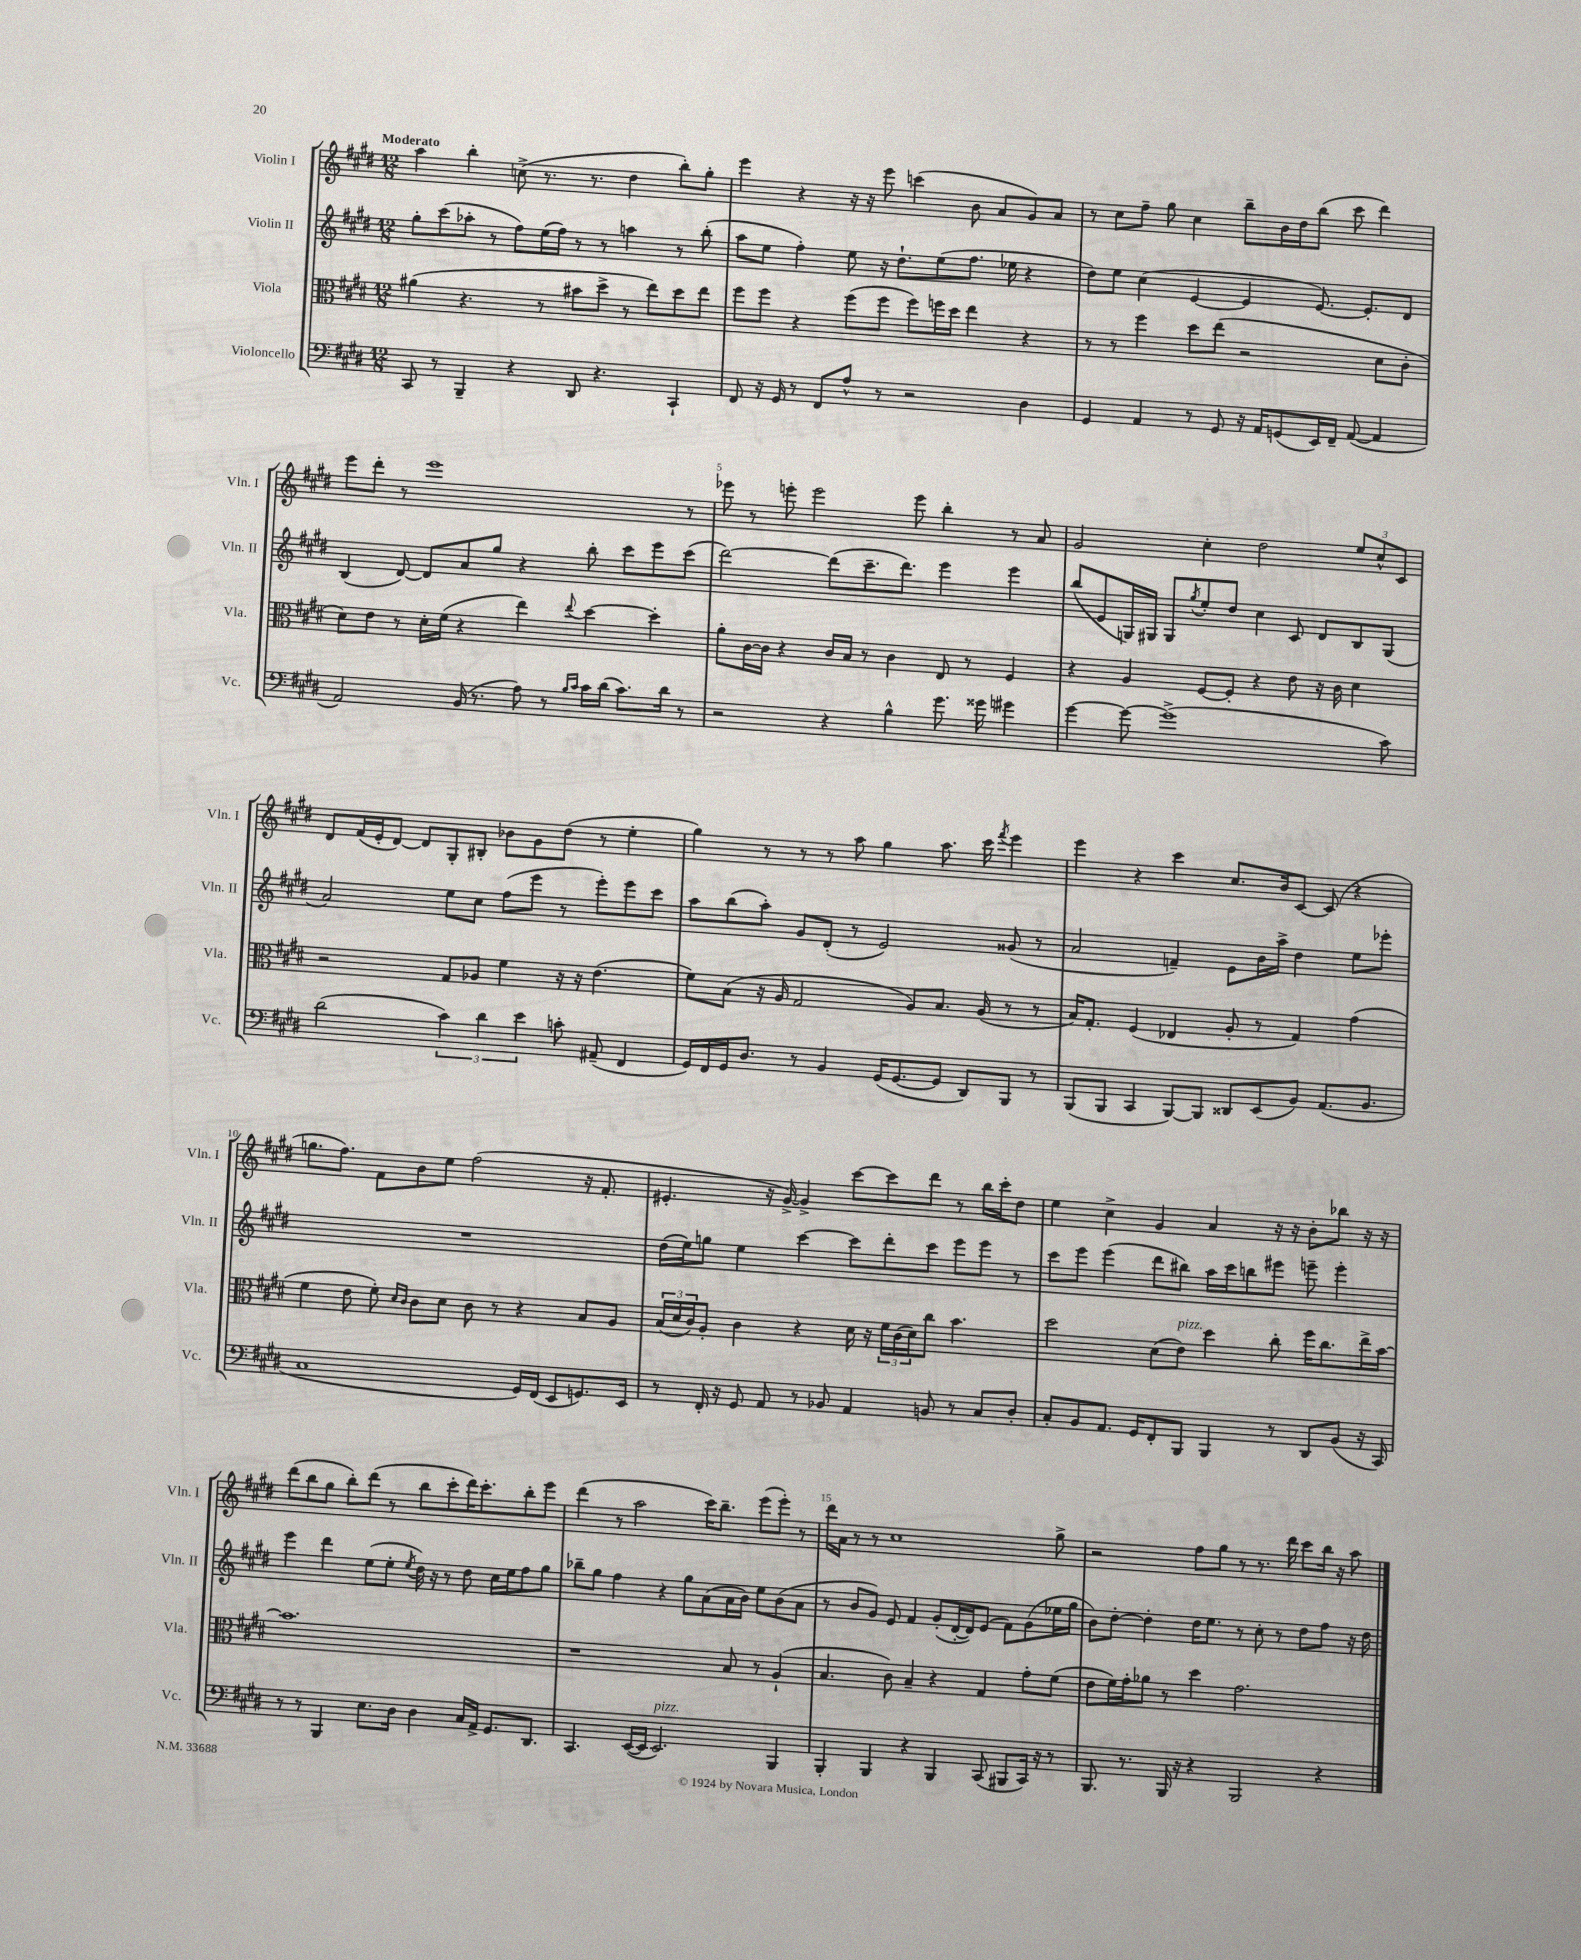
<<
\new StaffGroup <<
\new Staff = "s0" \with { instrumentName = "Violin I" shortInstrumentName = "Vln. I" } {
    \clef treble \key e \major \numericTimeSignature \time 12/8 \tempo "Moderato"
    a''4 b''4-. c''8->( r8. r8. dis''4 b''8-.) gis''8-. |
    e'''4 r4 r16 r16 e'''8 c'''4( b'8 a'8 gis'8) a'8 |
    r8 cis''8 fis''8-- gis''8 cis''4 b''8-- b'16 dis''16 b''8( cis'''8 dis'''4) |
    e'''8 dis'''8-. r8 e'''1 r8 |
    ees'''8 r8 e'''8-. e'''2 e'''8 b''4-. r8 a'8 |
    gis'2 cis''4-. dis''2 \tuplet 3/2 { e''8 cis''8-^ cis'8 } |
    dis'8 fis'16( e'16-. dis'8~) dis'8 gis8-. bis8-. bes'8 gis'8 dis''8( r8 e''4-. |
    gis''4) r8 r8 r8 a''8 gis''4 a''8. cis'''16 \acciaccatura { fis'''8 } e'''4 |
    e'''4 r4 cis'''4 cis''8. b'16 cis'8~ cis'8( r4 |
    g''8. fis''8.) fis'8 b'8 e''8 fis''2( r16 fis'8.-. |
    eis'4.-. r16 gis'16~->) gis'4-> cis'''8~ cis'''8 dis'''8 r8 b''16 cis'''16-. dis''8 |
    e''4 cis''4-> gis'4 a'4 r16 r16 b'8-. bes''8 r16 r16 |
    dis'''8( b''8 gis''8 b''8-.) dis'''8( r8 b''8 cis'''8-. dis'''16) cis'''8.-. b''8-. e'''8 |
    dis'''4( r8 a''2 cis'''16) b''8.-- e'''8( e'''8-.) r8 |
    dis'''16 a'16 r8 r8 cis''1 gis''8-> |
    r2 fis''8 gis''8 r8 r8. dis'''16 cis'''8 b''16 r16 a''8 \bar "|." |
}
\new Staff = "s1" \with { instrumentName = "Violin II" shortInstrumentName = "Vln. II" } {
    \clef treble \key e \major \numericTimeSignature \time 12/8
    gis''8-. cis'''8( aes''8-. r8 fis''8) e''16( fis''16) r8 r8 a''4 r8 b''8-.( |
    a''8 e''8 fis''4-.) e''8 r16 dis''8.-! e''8( fis''8. ees''16 r4 |
    dis''8) e''8 cis''4( e'4~ e'4 e'8.~) e'8.-. dis'8 |
    b4( dis'8~) dis'8 a'8 gis''8 r4 b''8-. cis'''8 e'''8 cis'''8( |
    dis'''2~) dis'''8( cis'''8.-- dis'''8.) e'''4 e'''4 |
    b''8( e'8 g16) gis16 gis8 \acciaccatura { gis''8 } e''8-. dis''8 cis''4 cis'8 dis'8 b8 gis8( |
    a'2) e''8 cis''8 fis''8( e'''8 r8 e'''8-.) e'''8 cis'''8 |
    a''8 b''8( a''8-.) gis'8 dis'8-.( r8 e'2) gisis'8( r8 |
    a'2 f'4--) e'8 b'16 a''16-> dis''4 e''8 ees'''8-. |
    R1. |
    dis''16( e''16) g''8 e''4 cis'''4~ cis'''8 dis'''8-. cis'''8 e'''8 e'''8 r8 |
    cis'''8 e'''8 e'''4( dis'''8 bis''8) a''16 cis'''16 b''8 eis'''8 e'''8-- e'''4-. |
    e'''4 dis'''4 e''8( e''8-. \acciaccatura { e''8 } dis''16) r16 r8 dis''8 cis''16 e''16 fis''8 gis''8 |
    bes''8-- gis''8 fis''4 r4 gis''8 a'8( a'16 b'16) e''8 b'8( a'8 |
    r8 b'8 gis'8) e'8 fis'4 gis'8-.( dis'16~-. dis'16) e'8( fis'8) gis'8( ees''16 gis''16 |
    b'8) dis''8~-. dis''4-. dis''16 e''8. r8 cis''8-. r8 dis''8 fis''8 r16 dis''16 \bar "|." |
}
\new Staff = "s2" \with { instrumentName = "Viola" shortInstrumentName = "Vla." } {
    \clef alto \key e \major \numericTimeSignature \time 12/8
    ais'4( r4. r8 bis'8 dis''8-> r8 e''8) dis''8 e''8 |
    fis''8 fis''8 r4 fis''8( fis''8 fis''8) f''16 dis''16 e''4 r4 |
    r8 r8 fis''4 dis''8 e''8( r2 dis'8 cis'8-. |
    dis'8) e'8 r8 dis'16-. fis'16( r4 e''4) \appoggiatura { e''8 } dis''4~ dis''4-. |
    a'8-. cis'16~ cis'16 r4 cis'16 b16 r8 cis'4 e8 r8 fis4 |
    r4 a4 fis8~ fis8-. r4 e'8 r16 cis'16 dis'4 |
    r2 gis8 aes8 fis'4 r16 r16 e'4.( |
    fis'8) b8( r16 a16 gis2 a8) b8. a16( r8 r8 |
    b16) gis8.-. fis4( ees4 a8-. r8 gis4) gis'4( |
    fis'4 e'8 fis'8-.) \grace { dis'16 cis'16 } cis'8 dis'8 cis'8 r8 r4 b8 a8 |
    \tuplet 3/2 { b16( dis'16 cis'16) } a8-. cis'4 r4 dis'16 r16 \tuplet 3/2 { fis'16 cis'16( dis'16) } cis''8 b'4. |
    dis''2 dis'8( e'8^\markup { \italic "pizz." }) dis''4 cis''8-. fis''16 cis''8. e''16-> b'16~ |
    b'1. |
    r1 b8 r8 a4-!( |
    b4. cis'8) b4-- r4 gis4 gis'8-. fis'8( |
    e'8 fis'16) gis'16-. aes'8 r8 dis''4 gis'2. \bar "|." |
}
\new Staff = "s3" \with { instrumentName = "Violoncello" shortInstrumentName = "Vc." } {
    \clef bass \key e \major \numericTimeSignature \time 12/8
    cis,8 r8 b,,4-- r4 dis,8 r4. cis,4-! |
    fis,8 r16 gis,16 r8 fis,8 a8-^ r8 r2 dis4 |
    gis,4 a,4 r8 gis,8 r16 a,16 g,8( e,16) fis,16-- a,8~( a,4 |
    a,2) b,16( r8. a8) r8 \grace { b16 cis'16 } cis'16 dis'16( cis'8.) dis'16 r8 |
    r2 r4 b4-^ gis'8. gisis'16 gis'4 |
    gis'4~ gis'8~ gis'1->( cis'8) |
    dis'2( \tuplet 3/2 { cis'4) dis'4 e'4 } c'8-. ais,8--( fis,4 |
    gis,16) fis,16 gis,16 dis8. r8 b,4 gis,16( gis,8.~ gis,8 dis,8) b,,8 r8 |
    b,,8( b,,8 cis,4 b,,8~) b,,8 disis,8 e,8( b,8) a,8.( b,8. |
    cis1 gis,16) fis,16( e,8 g,8.) e,16 |
    r8 fis,16-. r16 gis,8 a,8 r8 bes,8 a,4 b,8 r8 cis8 dis8-. |
    cis8-. b,8 a,8. gis,16 fis,8-. b,,8 b,,4 r8 dis,8 b,8( r16 cis,16) |
    r8 r8 b,,4 e8. dis16 dis4 cis16 a,16-> gis,8. dis,8. |
    cis,4. e,16~( e,16 e,2.^\markup { \italic "pizz." }) b,,4 |
    b,,4-. b,,4 r4 b,,4 cis,8( bis,,8 cis,16) r16 r8 |
    b,,8. r8. b,,16 r16 r4 b,,2 r4 \bar "|." |
}
>>
>>
\layout { \context { \Score \override BarNumber.break-visibility = ##(#f #t #t) barNumberVisibility = #(every-nth-bar-number-visible 5) } }
